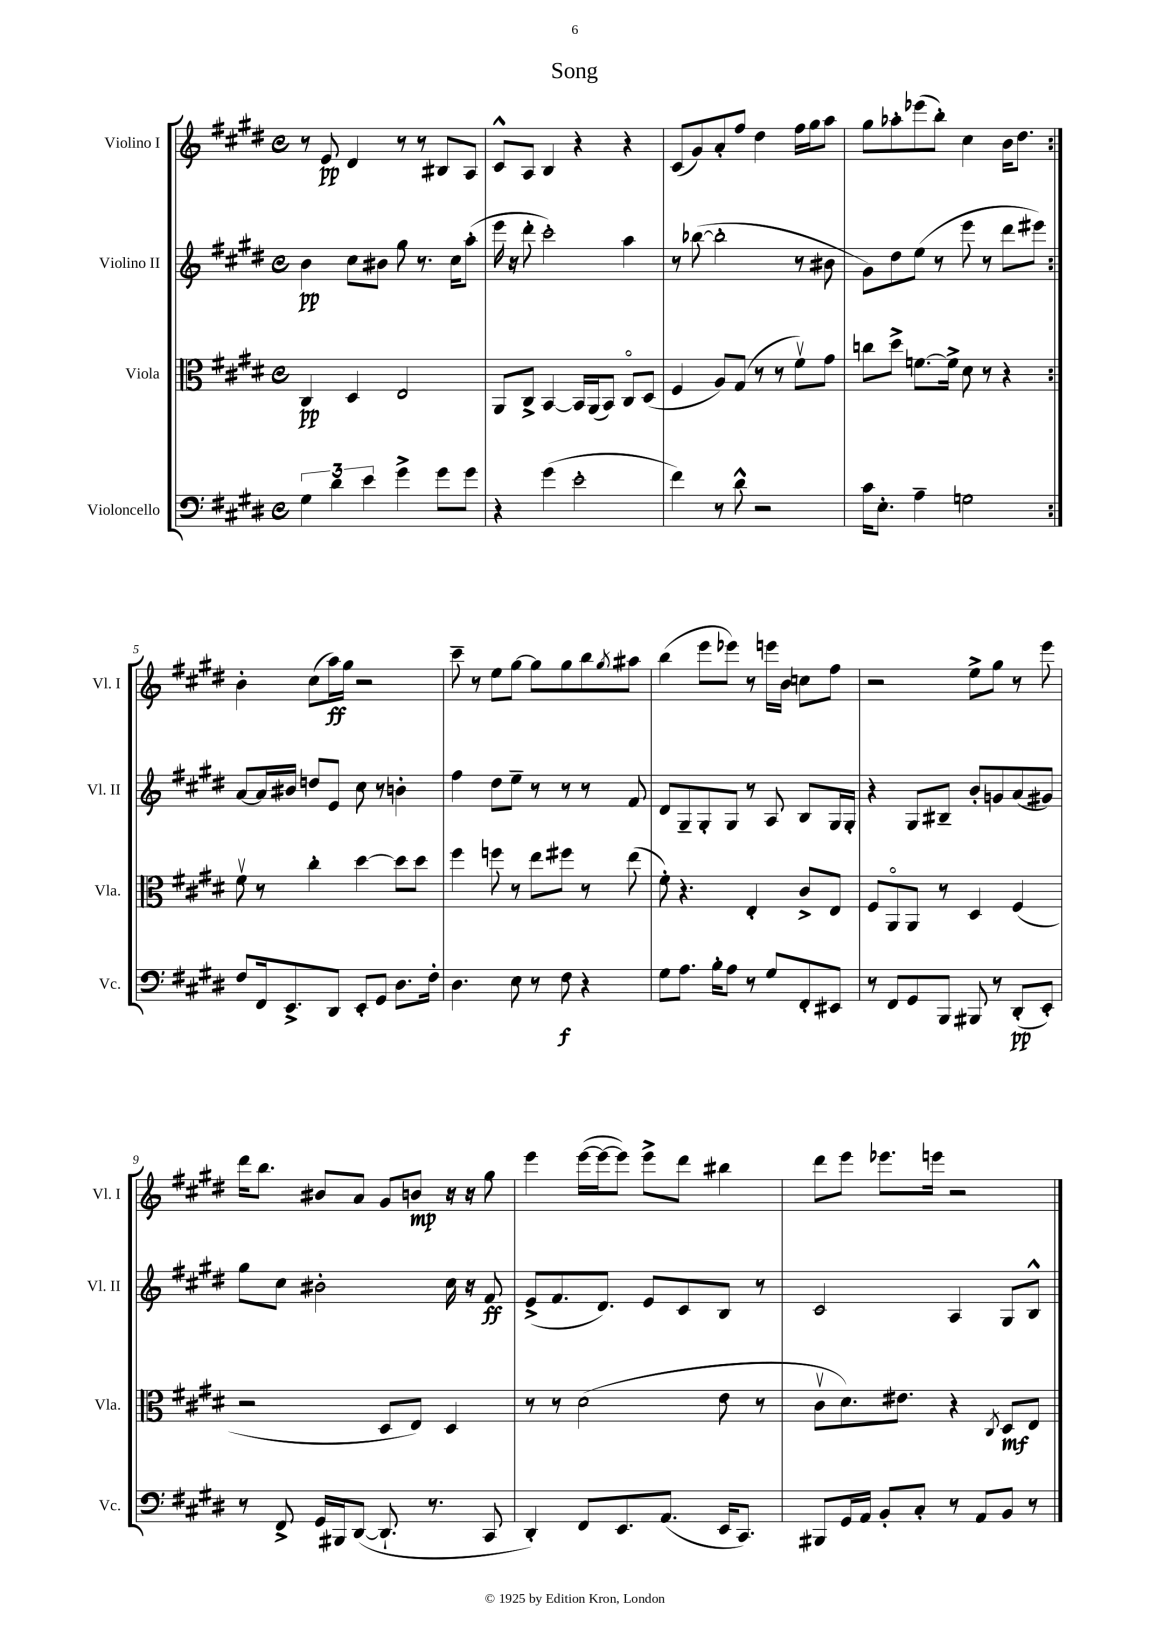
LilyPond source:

\header { title = "Song" }
<<
\new StaffGroup <<
\new Staff = "s0" \with { instrumentName = "Violino I" shortInstrumentName = "Vl. I" } {
    \clef treble \key e \major \defaultTimeSignature \time 4/4
    \repeat volta 2 { r8 e'8\pp dis'4 r8 r8 bis8 a8 |
    cis'8-^ a8 b4 r4 r4 |
    cis'8( gis'8) a'8-. fis''8 dis''4 fis''16 gis''16 a''8 |
    gis''8 aes''8-. ees'''8( b''8-.) cis''4 b'16 dis''8. | }
    b'4-. cis''8( a''16\ff) gis''16 r2 |
    cis'''8-- r8 e''8 gis''8~ gis''8 gis''8 b''8 \acciaccatura { gis''8 } ais''8 |
    b''4( e'''8 ees'''8) r8 e'''16 b'16 c''8 fis''8 |
    r2 e''8-> gis''8 r8 e'''8 |
    dis'''16 b''8. bis'8 a'8 gis'8 b'8\mp r16 r16 gis''8 |
    e'''4 e'''16~( e'''16~ e'''8) e'''8-> dis'''8 bis''4 |
    dis'''8 e'''8 ees'''8. e'''16 r2 \bar "|." |
}
\new Staff = "s1" \with { instrumentName = "Violino II" shortInstrumentName = "Vl. II" } {
    \clef treble \key e \major \defaultTimeSignature \time 4/4
    \repeat volta 2 { b'4\pp cis''8 bis'8 gis''8 r8. cis''16 a''8-.( |
    e'''16 r16 dis'''8-. cis'''2-.) a''4 |
    r8 bes''8~( bes''2-. r8 bis'8 |
    gis'8) dis''8 e''8( r8 e'''8 r8 dis'''8 eis'''8) | }
    a'8~ a'16 bis'16 d''8 e'8 cis''8 r8 b'4-. |
    fis''4 dis''8 e''8-- r8 r8 r8 fis'8 |
    dis'8 gis8-- gis8-. gis8 r8 a8 b8 gis16 gis16-. |
    r4 gis8 bis8-- b'8-. g'8 a'8( gis'8) |
    gis''8 cis''8 bis'2-. cis''16 r16 fis'8\ff |
    e'8->( fis'8. dis'8.) e'8 cis'8 b8 r8 |
    cis'2 a4 gis8 b8-^ \bar "|." |
}
\new Staff = "s2" \with { instrumentName = "Viola" shortInstrumentName = "Vla." } {
    \clef alto \key e \major \defaultTimeSignature \time 4/4
    \repeat volta 2 { cis4\pp dis4 e2 |
    a,8 cis8-> b,4~ b,16 a,16( b,8) cis8\flageolet dis8( |
    fis4 a8) gis8( r8 r8 fis'8\upbow) gis'8 |
    c''8 dis''8-> f'8.~ f'16-> dis'8 r8 r4 | }
    fis'8\upbow r8 cis''4-. dis''4~ dis''8 dis''8 |
    fis''4 f''8 r8 e''8 fis''8 r8 e''8( |
    fis'8-.) r4. e4-. cis'8-> e8 |
    fis8 a,8\flageolet a,8 r8 dis4 fis4( |
    r2 dis8 e8) dis4 |
    r8 r8 dis'2( e'8 r8 |
    cis'8\upbow dis'8.) eis'8. r4 \acciaccatura { cis8 } dis8\mf e8 \bar "|." |
}
\new Staff = "s3" \with { instrumentName = "Violoncello" shortInstrumentName = "Vc." } {
    \clef bass \key e \major \defaultTimeSignature \time 4/4
    \repeat volta 2 { \tuplet 3/2 { gis4 dis'4 e'4 } gis'4-> gis'8 gis'8 |
    r4 gis'4( e'2-. |
    fis'4) r8 dis'8-^ r2 |
    cis'16 e8.-. a4-- g2 | }
    fis8 fis,16 e,8.-> dis,8 e,8-. gis,8 dis8. fis16-. |
    dis4. e8 r8 fis8\f r4 |
    gis8 a8. b16-. a8 r8 gis8 fis,8-. eis,8 |
    r8 fis,8 gis,8 b,,8 bis,,8 r8 dis,8-.\pp( e,8-.) |
    r8 fis,8-> gis,16 bis,,16 dis,8~( dis,8.-! r8. cis,8 |
    dis,4-.) fis,8 e,8. a,8.( e,16 cis,8.) |
    bis,,8 gis,16 a,16 b,8-. cis8-. r8 a,8 b,8 r8 \bar "|." |
}
>>
>>
